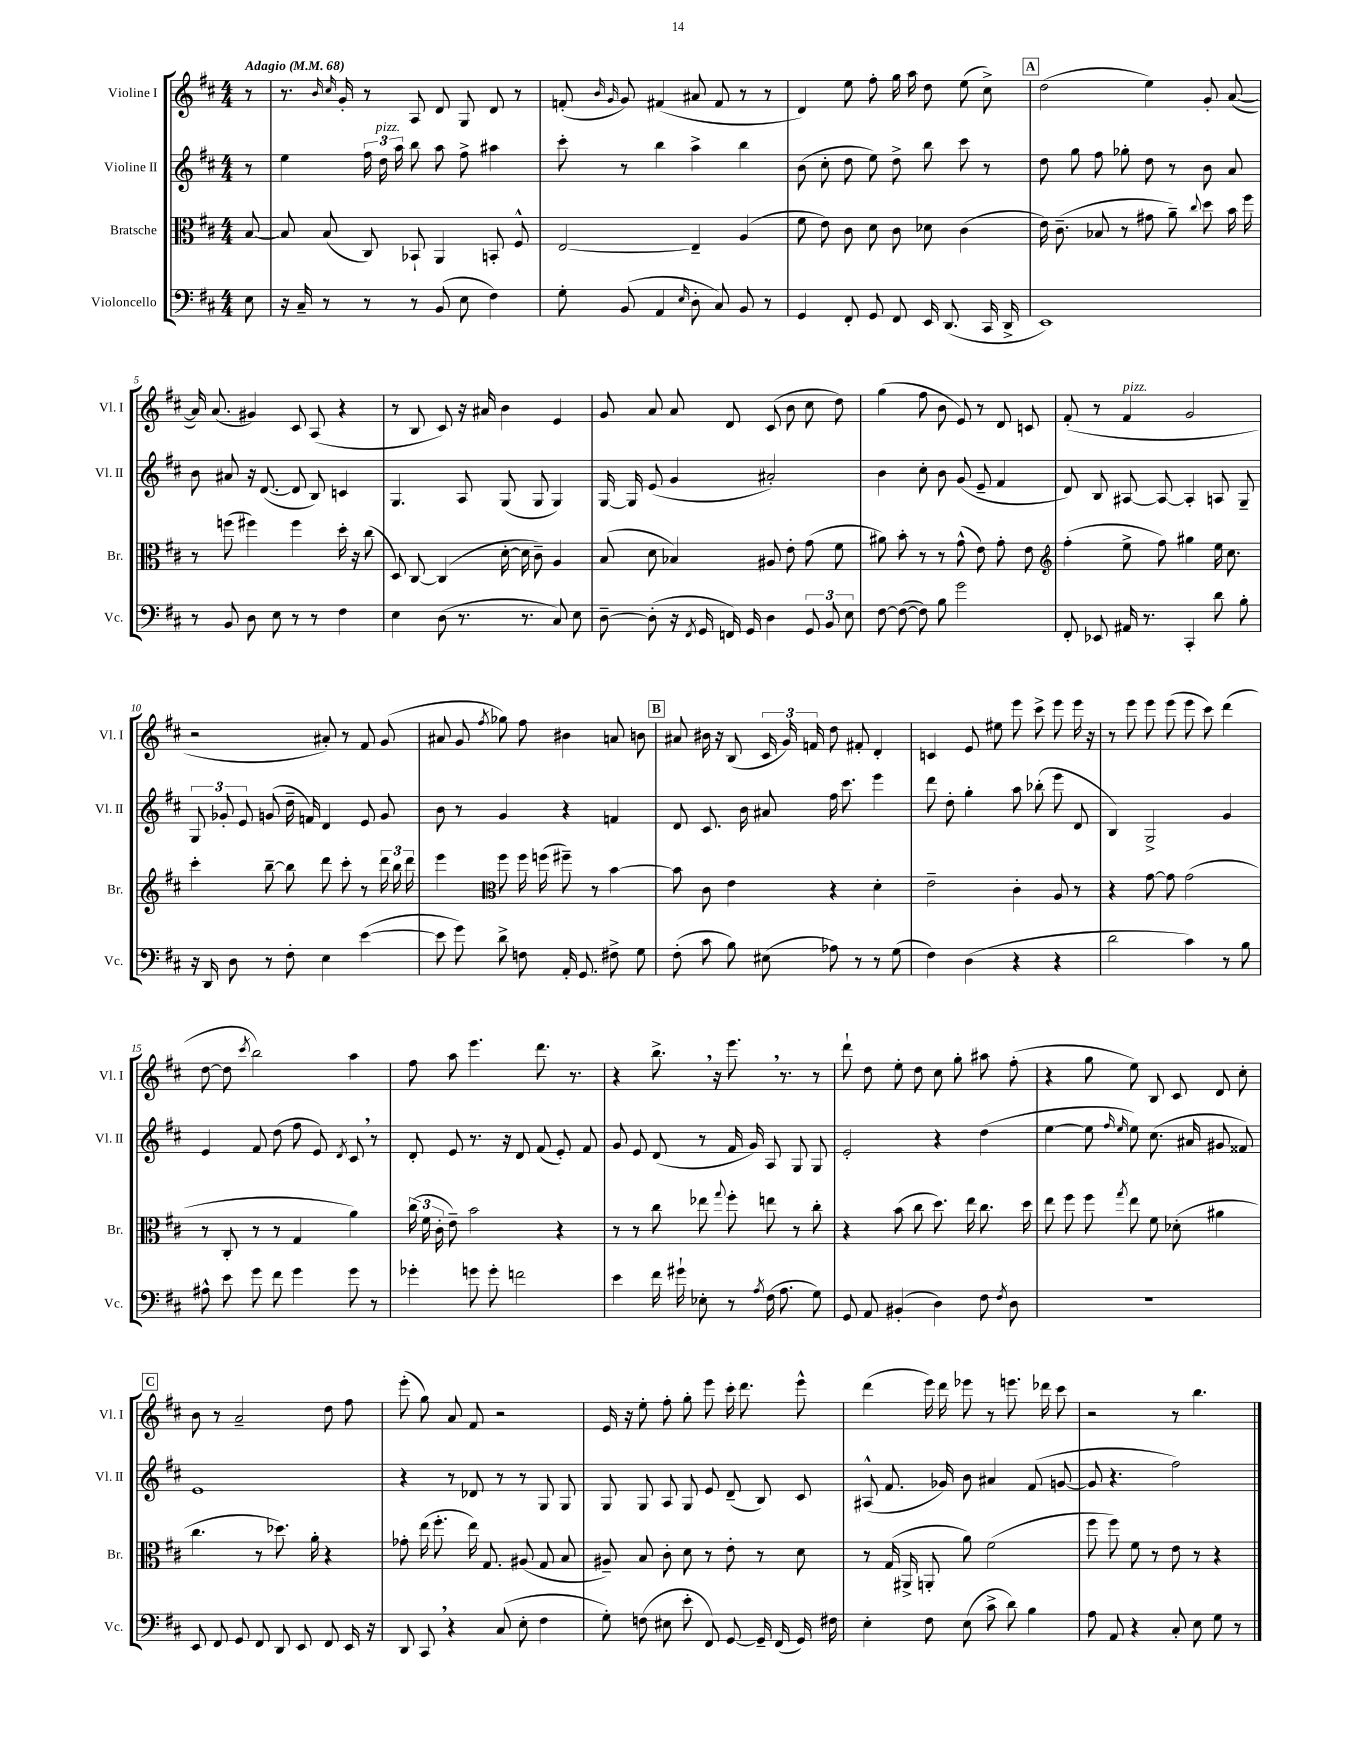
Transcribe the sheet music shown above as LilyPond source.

<<
\new StaffGroup <<
\new Staff = "s0" \with { instrumentName = "Violine I" shortInstrumentName = "Vl. I" } {
    \clef treble \key d \major \numericTimeSignature \time 4/4 \partial 8 \tempo "Adagio" 4 = 68
    \autoBeamOff r8 |
    r8. \grace { b'16 cis''16 } g'16-. r8 a8 d'8 g8 d'8 r8 |
    f'8-.( \grace { b'16 g'16 } g'8) fis'4( ais'8 fis'8 r8 r8 |
    d'4) e''8 fis''8-. g''16 a''16 d''8 e''8( cis''8->) |
    \mark \markup { \box "A" } d''2( e''4) g'8-. a'8~( |
    a'16) a'8.( gis'4) cis'8 a8( r4 |
    r8 b8 cis'8) r16 ais'16 b'4 e'4 |
    g'8 a'8 a'8 d'8 cis'8( b'8 cis''8 d''8) |
    g''4( fis''8 b'8 e'8) r8 d'8 c'8 |
    fis'8-.( r8 fis'4^\markup { \italic "pizz." } g'2 |
    r2 ais'8-.) r8 fis'8 g'8( |
    ais'8 g'8 \acciaccatura { fis''8 } ges''8) fis''8 bis'4 a'8 b'8 |
    \mark \markup { \box "B" } ais'8 bis'16 r16 b8( \tuplet 3/2 { cis'16 g'16) f'16 } d''8 fis'8-. d'4-. |
    c'4 e'8 eis''8 e'''8 cis'''8-> e'''8 e'''16 r16 |
    r8 e'''8 e'''8 e'''8( e'''8 cis'''8) d'''4( |
    d''8~ d''8 \acciaccatura { cis'''8 } b''2) a''4 |
    fis''8 a''8 e'''4. d'''8. r8. |
    r4 b''8.-> \breathe r16 e'''8. \breathe r8. r8 |
    d'''8-! d''8 e''8-. d''8 cis''8 g''8-. ais''8 fis''8-.( |
    r4 g''8 e''8) b8 cis'8 d'8 cis''8-. |
    \mark \markup { \box "C" } b'8 r8 a'2-- d''8 fis''8 |
    e'''8-.( g''8) a'8 fis'8 r2 |
    e'16 r16 e''8-. fis''8-. g''8-. e'''8 cis'''16-. d'''8. e'''8-^ |
    d'''4( e'''16) d'''16 ees'''8 r8 e'''8. des'''16 cis'''8 |
    r2 r8 b''4. \bar "|." |
}
\new Staff = "s1" \with { instrumentName = "Violine II" shortInstrumentName = "Vl. II" } {
    \clef treble \key d \major \numericTimeSignature \time 4/4 \partial 8
    \autoBeamOff r8 |
    e''4 \tuplet 3/2 { fis''16 d''16^\markup { \italic "pizz." } a''16 } b''8 a''8 fis''8-> ais''4 |
    cis'''8-. r8 b''4 a''4-> b''4 |
    b'8( cis''8-. d''8 e''8) d''8-> b''8 cis'''8 r8 |
    \mark \markup { \box "A" } d''8 g''8 fis''8 ges''8-. d''8 r8 b'8 a'8 |
    b'8 ais'8 r16 d'8.~( d'8 b8) c'4 |
    g4. a8 g8( g8 g4) |
    g16~ g16 e'8( g'4 ais'2-.) |
    b'4 cis''8-. b'8 g'8( e'8-- fis'4 |
    d'8) b8 ais8~ ais8~ ais4-. a8 g8-- |
    \tuplet 3/2 { g8 ges'8-. e'8 } g'8( d''16-- f'16) d'4 e'8 g'8 |
    b'8 r8 g'4 r4 f'4 |
    \mark \markup { \box "B" } d'8 cis'8. b'16 ais'8 fis''16 cis'''8. e'''4 |
    d'''8 d''8-. g''4-. a''8 bes''8-.( e'''8 d'8 |
    b4) g2-> g'4 |
    e'4 fis'8 d''8( fis''8 e'8) \acciaccatura { d'8 } cis'8 \breathe r8 |
    d'8-. e'8 r8. r16 d'8 fis'8( e'8-.) fis'8 |
    g'8 e'8 d'8( r8 fis'16 g'16) a8 g8 g8 |
    e'2-. r4 d''4( |
    e''4~ e''8 \grace { fis''16 e''16 } e''8) cis''8.( ais'16 gis'8 fisis'8) |
    \mark \markup { \box "C" } e'1 |
    r4 r8 des'8 r8 r8 g8 g8 |
    g8 g8 a8 g8 e'8 d'8--( b8) cis'8 |
    ais8-^( fis'8. ges'16) b'8 ais'4 fis'8( g'8~ |
    g'8 r4. fis''2) \bar "|." |
}
\new Staff = "s2" \with { instrumentName = "Bratsche" shortInstrumentName = "Br." } {
    \clef alto \key d \major \numericTimeSignature \time 4/4 \partial 8
    \autoBeamOff b8~ |
    b8 b8( cis8) bes,8-! a,4 b,8-. fis8-^ |
    e2~ e4-- a4( |
    fis'8 e'8) cis'8 d'8 cis'8 des'8 cis'4( |
    \mark \markup { \box "A" } e'16) cis'8.--( bes8 r8 gis'8 a'8--) \appoggiatura { cis''8 } d''8 b'16 fis''16 |
    r8 f''8( fis''4) fis''4 d''16-. r16 cis''8( |
    d8) cis8~ cis4( d'16~-. d'16 cis'8--) a4 |
    b8( d'8 bes4) ais8 e'8-. g'8( fis'8 |
    ais'8) b'8-. r8 r8 g'8-^( e'8) g'8-. e'8 |
    \clef treble fis''4-.( e''8-> fis''8) gis''4 e''16 cis''8. |
    cis'''4-. b''8~-- b''8 d'''8 cis'''8-. r8 \tuplet 3/2 { d'''16 b''16 d'''16 } |
    e'''4 \clef alto fis''8 fis''16 f''16( fis''8--) r8 b'4~ |
    \mark \markup { \box "B" } b'8 cis'8 e'4 r4 d'4-. |
    e'2-- cis'4-. a8 r8 |
    r4 g'8~ g'8 g'2( |
    r8 cis8-. r8 r8 g4 a'4) |
    \tuplet 3/2 { cis''16( fis'16 cis'16-. } e'8--) b'2 r4 |
    r8 r8 cis''8 ees''8 \appoggiatura { g''8 } fis''8-. e''8 r8 cis''8-. |
    r4 b'8( cis''8 d''8.) e''16 cis''8. d''16 |
    e''8 fis''8 fis''8 \acciaccatura { g''8 } e''8 fis'8 des'8-.( ais'4 |
    \mark \markup { \box "C" } cis''4. r8 des''8.) a'16-. r4 |
    ges'8-. e''16( fis''8.-. e''16) g8. ais8( g8 b8 |
    ais8--) b8 cis'8-. d'8 r8 e'8-. r8 d'8 |
    r8 g16( ais,16-> a,8-. a'8) fis'2( |
    fis''8 fis''8) fis'8 r8 e'8 r8 r4 \bar "|." |
}
\new Staff = "s3" \with { instrumentName = "Violoncello" shortInstrumentName = "Vc." } {
    \clef bass \key d \major \numericTimeSignature \time 4/4 \partial 8
    \autoBeamOff e8 |
    r16 cis16-- r8 r8 r8 b,8( e8 fis4) |
    g8-. b,8( a,4 \grace { e16 } d8-. cis8) b,8 r8 |
    g,4 fis,8-. g,8 fis,8 e,16 d,8.( cis,16 d,16-> |
    \mark \markup { \box "A" } e,1) |
    r8 b,8 d8 e8 r8 r8 fis4 |
    e4 d8( r8. r8. cis8) e8 |
    d8~-- d8-.( r16 \acciaccatura { fis,8 } g,16 f,16) g,16 d4 \tuplet 3/2 { g,8 b,8 e8 } |
    fis8~ fis8~( fis8) b8 g'2 |
    fis,8-. ees,8 ais,16 r8. cis,4-. d'8 b8-. |
    r16 d,16 d8 r8 fis8-. e4 e'4~( |
    e'8 g'8) d'8-> f8 a,16-. g,8. fis8-> g8 |
    \mark \markup { \box "B" } fis8-.( cis'8 b8) eis8( aes8) r8 r8 g8( |
    fis4) d4( r4 r4 |
    d'2 cis'4) r8 b8 |
    ais8-^ e'8 g'8 fis'8 g'4 g'8 r8 |
    ges'4-. g'8 g'8-. f'2 |
    e'4 fis'16 gis'16-! ees8-. r8 \acciaccatura { a8 } fis16( a8. g8) |
    g,8 a,8 bis,4-.( d4) fis8 \acciaccatura { fis8 } d8 |
    R1 |
    \mark \markup { \box "C" } e,8 fis,8 g,8 fis,8 d,8 e,8 fis,8 e,16 r16 |
    d,8 cis,8 \breathe r4 cis8( e8-. fis4 |
    g8-.) f8( eis8 e'8-. fis,8) g,8~ g,16-- fis,16( g,16) fis16 |
    e4-. fis8 e8( cis'8-> d'8) b4 |
    a8 a,8 r4 cis8-. e8 g8 r8 \bar "|." |
}
>>
>>
